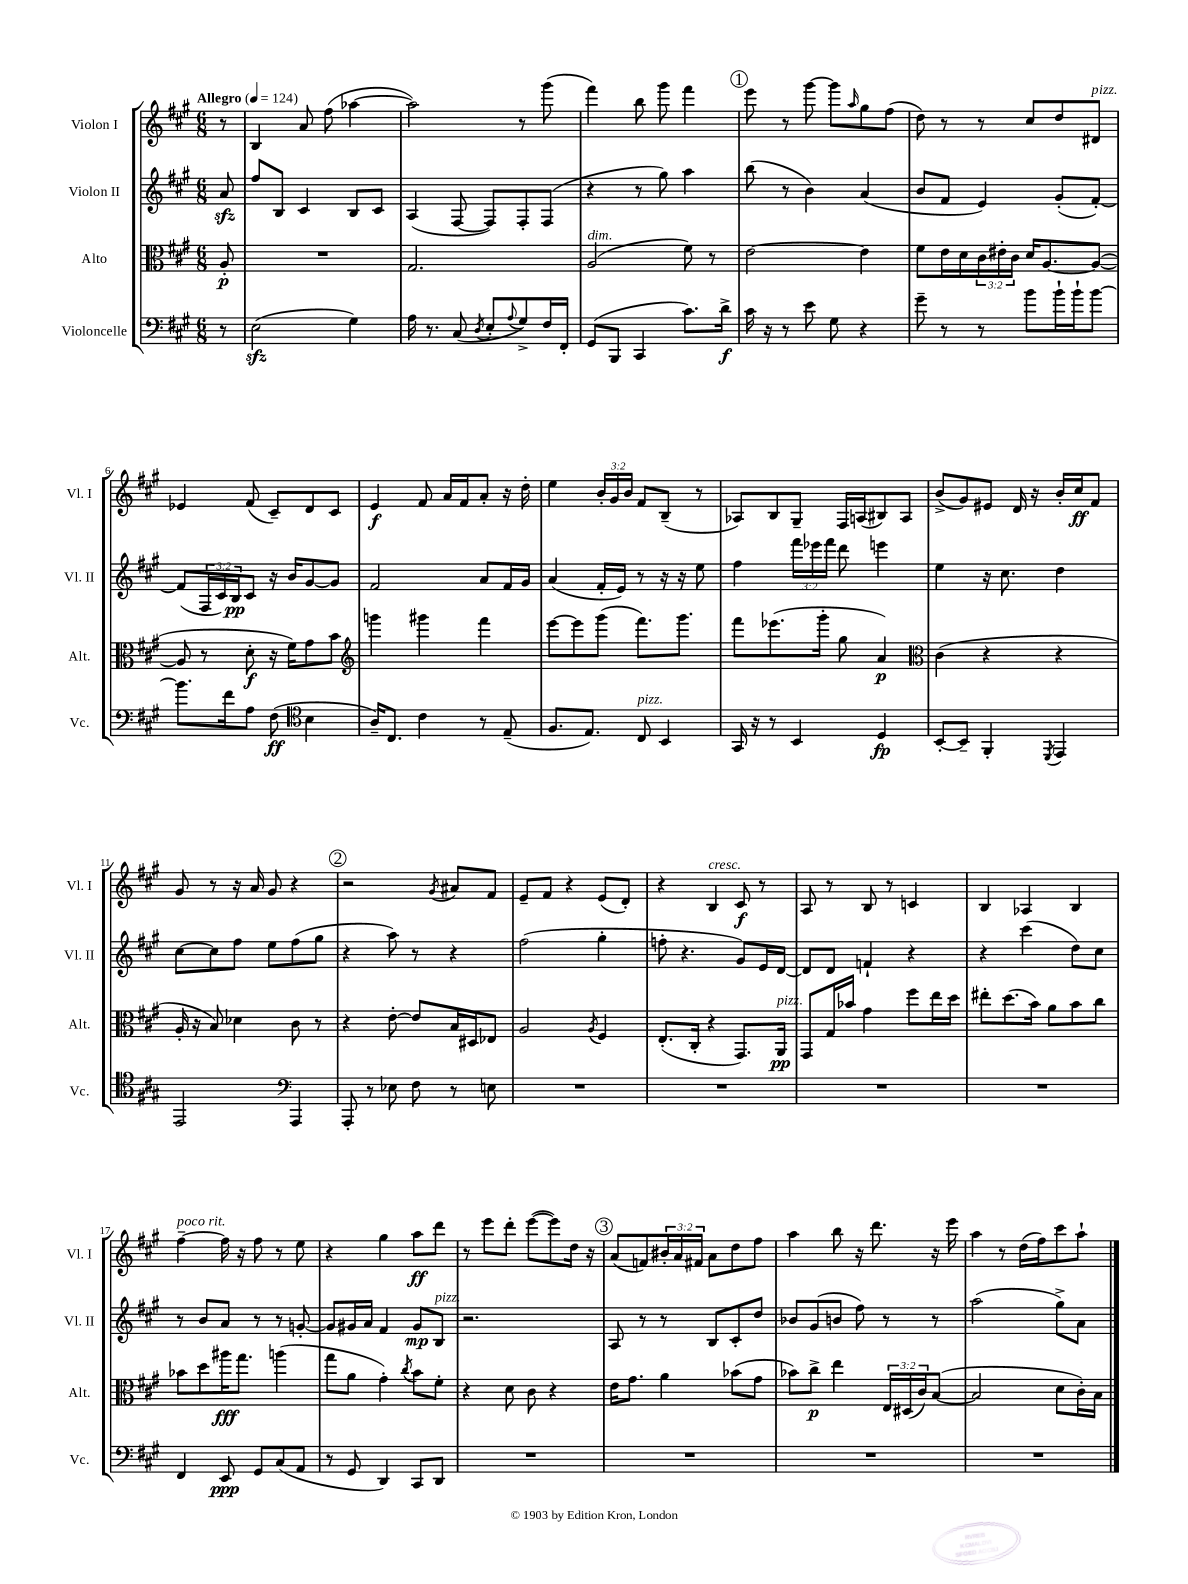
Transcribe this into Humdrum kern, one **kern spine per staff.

**kern	**dynam	**kern	**dynam	**kern	**dynam	**kern	**dynam
*part4	*part4	*part3	*part3	*part2	*part2	*part1	*part1
*staff4	*staff4	*staff3	*staff3	*staff2	*staff2	*staff1	*staff1
*I"Violoncelle	*	*I"Alto	*	*I"Violon II	*	*I"Violon I	*
*I'Vc.	*	*I'Alt.	*	*I'Vl. II	*	*I'Vl. I	*
*clefF4	*	*clefC3	*	*clefG2	*	*clefG2	*
*k[f#c#g#]	*	*k[f#c#g#]	*	*k[f#c#g#]	*	*k[f#c#g#]	*
*M6/8	*	*M6/8	*	*M6/8	*	*M6/8	*
*MM124	*	*MM124	*	*MM124	*	*MM124	*
=	=	=	=	=	=	=	=
!	!	!	!	!	!	!LO:TX:a:B:t=Allegro	!
8r	.	8A'/	p	8azz/	.	8r	.
=1	=1	=1	=1	=1	=1	=1	=1
(2Ezz\	.	2.r	.	8ff#/L	.	4B/	.
.	.	.	.	8B/J	.	.	.
.	.	.	.	4c#/	.	8a/	.
.	.	.	.	.	.	(8ff#\	.
4G#\)	.	.	.	8B/L	.	[4aa-X\	.
.	.	.	.	8c#/J	.	.	.
=2	=2	=2	=2	=2	=2	=2	=2
16A\	.	2.G#/	.	(4A/	.	2aa-\])	.
8.r	.	.	.	.	.	.	.
(8C#/	.	.	.	[8F#/	.	.	.
8qD/	.	.	.	.	.	.	.
8E'/L	.	.	.	8F#/L])	.	.	.
8qqA/	.	.	.	.	.	.	.
8G#^/)	.	.	.	8F#'/	.	8r	.
16F#/L	.	.	.	(8F#/J	.	(8ggg#\	.
16FF#'/JJ	.	.	.	.	.	.	.
=3	=3	=3	=3	=3	=3	=3	=3
!	!	!LO:TX:a:i:t=dim.	!	!	!	!	!
(8GG#/L	.	(2A/	.	4r	.	4fff#\)	.
8BBB/J	.	.	.	.	.	.	.
4CC#/	.	.	.	8r	.	8bb\	.
.	.	.	.	8gg#\)	.	8ggg#\	.
8.c#\L)	.	8f#\)	.	4aa\	.	4fff#\	.
.	.	8r	.	.	.	.	.
16d^\Jk	f	.	.	.	.	.	.
!!LO:REH:place=s1:t=1
=4	=4	=4	=4	=4	=4	=4	=4
16c#\	.	[2e\	.	(8bb\	.	8eee\	.
16r	.	.	.	.	.	.	.
8r	.	.	.	8r	.	8r	.
8e\	.	.	.	4b\)	.	[8ggg#\	.
8G#\	.	.	.	.	.	8ggg#\L]	.
.	.	.	.	.	.	16qqaa/	.
4r	.	4e\]	.	(4a/	.	8gg#\	.
.	.	.	.	.	.	(8ff#\J	.
=5	=5	=5	=5	=5	=5	=5	=5
8g#~\	.	8f#\L	.	8b/L	.	8dd\)	.
8r	.	16e\L	.	8f#/J	.	8r	.
.	.	16d\	.	.	.	.	.
8r	.	24c#\	.	4e/)	.	8r	.
.	.	24e#X'\	.	.	.	.	.
.	.	24c#\JJ	.	.	.	.	.
8b\L	.	16d/KL	.	.	.	8cc#/L	.
.	.	[8.A/	.	.	.	.	.
16b`\L	.	.	.	(8g#'/L	.	8dd/	.
16b`\J	.	.	.	.	.	.	.
!	!	!	!	!	!	!LO:TX:a:i:t=pizz.	!
[8b\J	.	(8A/J_	.	[8f#'/J)	.	8d#X/J	.
!!LO:LB:g=z
=6	=6	=6	=6	=6	=6	=6	=6
8.b\L]	.	8A/]	.	(8f#/L]	.	4e-X/	.
.	.	8r	.	24F#/L	.	.	.
.	.	.	.	24c#/)	.	.	.
16f#\k	.	.	.	.	.	.	.
.	.	.	.	24B/J	pp	.	.
8A\J	.	8d'\	f	8c#/J	.	(8f#/	.
(8F#\	ff	16r	.	16r	.	8c#~/L)	.
.	.	16f#\KL)	.	16b/KL	.	.	.
*clefC4	*	*	*	*	*	*	*
4B\	.	8g#\	.	[8g#/	.	8d/	.
.	.	8b\J	.	8g#/J]	.	8c#/J	.
=7	=7	=7	=7	=7	=7	=7	=7
*	*	*clefG2	*	*	*	*	*
16A~/KL)	.	4gggn\	.	2f#/	.	4e/	f
8.C#/J	.	.	.	.	.	.	.
4c#\	.	4ggg#X\	.	.	.	8f#/	.
.	.	.	.	.	.	16a/LL	.
.	.	.	.	.	.	16f#/J	.
8r	.	4fff#\	.	8a/L	.	8a'/J	.
(8E~/	.	.	.	16f#/L	.	16r	.
.	.	.	.	16g#/JJ	.	16dd'\	.
=8	=8	=8	=8	=8	=8	=8	=8
8.F#/L	.	[8eee\L	.	(4a/	.	4ee\	.
.	.	8eee\]	.	.	.	.	.
8.E/J)	.	.	.	.	.	.	.
.	.	(8ggg#\J	.	16f#'/LL	.	24b'/LL	.
.	.	.	.	.	.	24g#/	.
.	.	.	.	16e/JJ)	.	.	.
.	.	.	.	.	.	24b/JJ	.
!LO:TX:a:i:t=pizz.	!	!	!	!	!	!	!
8C#/	.	8.fff#\L)	.	8r	.	8f#/L	.
4BB/	.	.	.	16r	.	(8B~/J	.
.	.	8.ggg#\J	.	16r	.	.	.
.	.	.	.	8ee\	.	8r	.
=9	=9	=9	=9	=9	=9	=9	=9
16GG#/	.	8fff#\L	.	4ff#\	.	8A-X/L)	.
16r	.	.	.	.	.	.	.
8r	.	(8.eee-X\	.	.	.	8B/	.
4BB/	.	.	.	24fff#\LL	.	8G#~/J	.
.	.	.	.	24eee-X\	.	.	.
.	.	16ggg#'\Jk	.	.	.	.	.
.	.	.	.	24fff#\JJ	.	.	.
.	.	8gg#\	.	8ddd\	.	16F#/LL	.
.	.	.	.	.	.	(16An/J	.
4D/	fp	4a/)	p	4eeen\	.	8B#X/)	.
.	.	.	.	.	.	8A/J	.
=10	=10	=10	=10	=10	=10	=10	=10
*	*	*clefC3	*	*	*	*	*
[8BB'/L	.	(4c#\	.	4ee\	.	(8b^/L	.
8BB~/J]	.	.	.	.	.	8g#/)	.
4FF#'/	.	4r	.	16r	.	8e#X/J	.
.	.	.	.	8.cc#\	.	.	.
.	.	.	.	.	.	16d/	.
.	.	.	.	.	.	16r	.
8qDD/	.	.	.	.	.	.	.
4EE/	.	4r	.	4dd\	.	16b'/LL	.
.	.	.	.	.	.	16cc#/J	ff
.	.	.	.	.	.	8f#/J	.
!!LO:LB:g=z
=11	=11	=11	=11	=11	=11	=11	=11
2EE/	.	16A'/	.	[8cc#\L	.	8g#/	.
.	.	16r	.	.	.	.	.
.	.	8B/)	.	8cc#\]	.	8r	.
.	.	4d-X\	.	8ff#\J	.	16r	.
.	.	.	.	.	.	16a/	.
.	.	.	.	8ee\L	.	8g#/	.
*clefF4	*	*	*	*	*	*	*
4AAA/	.	8c#\	.	(8ff#\	.	4r	.
.	.	8r	.	8gg#\J	.	.	.
!!LO:REH:place=s1:t=2
=12	=12	=12	=12	=12	=12	=12	=12
8AAA'/	.	4r	.	4r	.	2r	.
8r	.	.	.	.	.	.	.
8E-X\	.	[8e'\	.	8aa\)	.	.	.
8F#\	.	8e/L]	.	8r	.	.	.
.	.	.	.	.	.	8qg#/	.
8r	.	16B/L	.	4r	.	8a#X/L	.
.	.	16D#X/J	.	.	.	.	.
8En\	.	8E-X/J	.	.	.	8f#/J	.
=13	=13	=13	=13	=13	=13	=13	=13
2.r	.	2A/	.	(2ff#\	.	8e~/L	.
.	.	.	.	.	.	8f#/J	.
.	.	.	.	.	.	4r	.
.	.	8qA/	.	.	.	.	.
.	.	4F#/	.	4gg#'\	.	(8e/L	.
.	.	.	.	.	.	8d'/J)	.
=14	=14	=14	=14	=14	=14	=14	=14
2.r	.	(8.E'/L	.	8ffn'\	.	4r	.
.	.	.	.	4.r	.	.	.
.	.	16C#'/Jk	.	.	.	.	.
!	!	!	!	!	!	!LO:TX:a:i:t=cresc.	!
.	.	4r	.	.	.	4B/	.
.	.	8.GG#/L)	.	8g#/L)	.	8c#/	f
.	.	.	.	16e/L	.	8r	.
!	!	!LO:TX:a:i:t=pizz.	!	!	!	!	!
.	.	16AA/Jk	pp	[16d/JJ	.	.	.
=15	=15	=15	=15	=15	=15	=15	=15
2.r	.	8GG#/L	.	8d/L]	.	8A/	.
.	.	16G#/L	.	8d/J	.	8r	.
.	.	16b-X/JJ	.	.	.	.	.
.	.	4g#\	.	4fn`/	.	8B/	.
.	.	.	.	.	.	8r	.
.	.	8ff#\L	.	4r	.	4cn/	.
.	.	16ee\L	.	.	.	.	.
.	.	16dd\JJ	.	.	.	.	.
=16	=16	=16	=16	=16	=16	=16	=16
2.r	.	8ee#X'\L	.	4r	.	4B/	.
.	.	(8.dd\	.	.	.	.	.
.	.	.	.	(4ccc#\	.	4A-X/	.
.	.	16b\Jk)	.	.	.	.	.
.	.	8a\L	.	.	.	.	.
.	.	8b\	.	8dd\L)	.	4B/	.
.	.	8cc#\J	.	8cc#\J	.	.	.
!!LO:LB:g=z
=17	=17	=17	=17	=17	=17	=17	=17
!	!	!	!	!	!	!LO:TX:a:i:t=poco rit.	!
4FF#/	.	8b-X\L	.	8r	.	[4ff#~\	.
.	.	8dd\	.	8b/L	.	.	.
8EE/	ppp	16aa#X\K	fff	8a/J	.	16ff#\]	.
.	.	8.gg#\J	.	.	.	16r	.
8GG#/L	.	.	.	8r	.	8ff#\	.
(8C#/	.	(4aan\	.	8r	.	8r	.
8AA/J	.	.	.	[8gn'/	.	8ee\	.
=18	=18	=18	=18	=18	=18	=18	=18
8r	.	8gg#\L	.	8g/L]	.	4r	.
8GG#/	.	8a\J	.	16g#X/L	.	.	.
.	.	.	.	16a/JJ	.	.	.
4DD/)	.	4g#'\)	.	4f#/	.	4gg#\	.
.	.	8qcc#/	.	.	.	.	.
8CC#/L	.	8b\L	.	8g#/L	mp	8aa\L	ff
!	!	!	!	!LO:TX:a:i:t=pizz.	!	!	!
8DD/J	.	8f#'\J	.	8B/J	.	8ddd\J	.
=19	=19	=19	=19	=19	=19	=19	=19
2.r	.	4r	.	2.r	.	8r	.
.	.	.	.	.	.	8eee\L	.
.	.	8d\	.	.	.	8ddd'\J	.
.	.	8c#\	.	.	.	([8eee\L	.
.	.	4r	.	.	.	8eee\])	.
.	.	.	.	.	.	16dd\Jk	.
.	.	.	.	.	.	16r	.
!!LO:REH:place=s1:t=3
=20	=20	=20	=20	=20	=20	=20	=20
2.r	.	16e\KL	.	8A/	.	(8a/L	.
.	.	8.g#\J	.	.	.	.	.
.	.	.	.	8r	.	8fn/)	.
.	.	4a\	.	8r	.	24b#X'/L	.
.	.	.	.	.	.	24a/	.
.	.	.	.	.	.	24f#X/JJ	.
.	.	.	.	8B/L	.	8a\L	.
.	.	(8b-X\L	.	8c#'/	.	8dd\	.
.	.	8g#\J	.	8dd/J	.	8ff#\J	.
=21	=21	=21	=21	=21	=21	=21	=21
2.r	.	8b-X\L)	.	8b-X/L	.	4aa\	.
.	.	8cc#^\J	p	(8g#/	.	.	.
.	.	4ee\	.	8bn/J	.	8bb\	.
.	.	.	.	8ff#\)	.	16r	.
.	.	.	.	.	.	8.ddd\	.
.	.	24E/LL	.	8r	.	.	.
.	.	(24D#X/	.	.	.	.	.
.	.	24c#/J)	.	.	.	.	.
.	.	([8B/J	.	8r	.	16r	.
.	.	.	.	.	.	16eee\	.
=22	=22	=22	=22	=22	=22	=22	=22
2.r	.	2B/]	.	(2aa\	.	4aa\	.
.	.	.	.	.	.	8r	.
.	.	.	.	.	.	(16dd\LL	.
.	.	.	.	.	.	16ff#\J)	.
.	.	8d\L	.	8gg#^\L)	.	8ccc#\	.
.	.	16c#'\L)	.	8a\J	.	8aa`\J	.
.	.	16B\JJ	.	.	.	.	.
==	==	==	==	==	==	==	==
*-	*-	*-	*-	*-	*-	*-	*-
